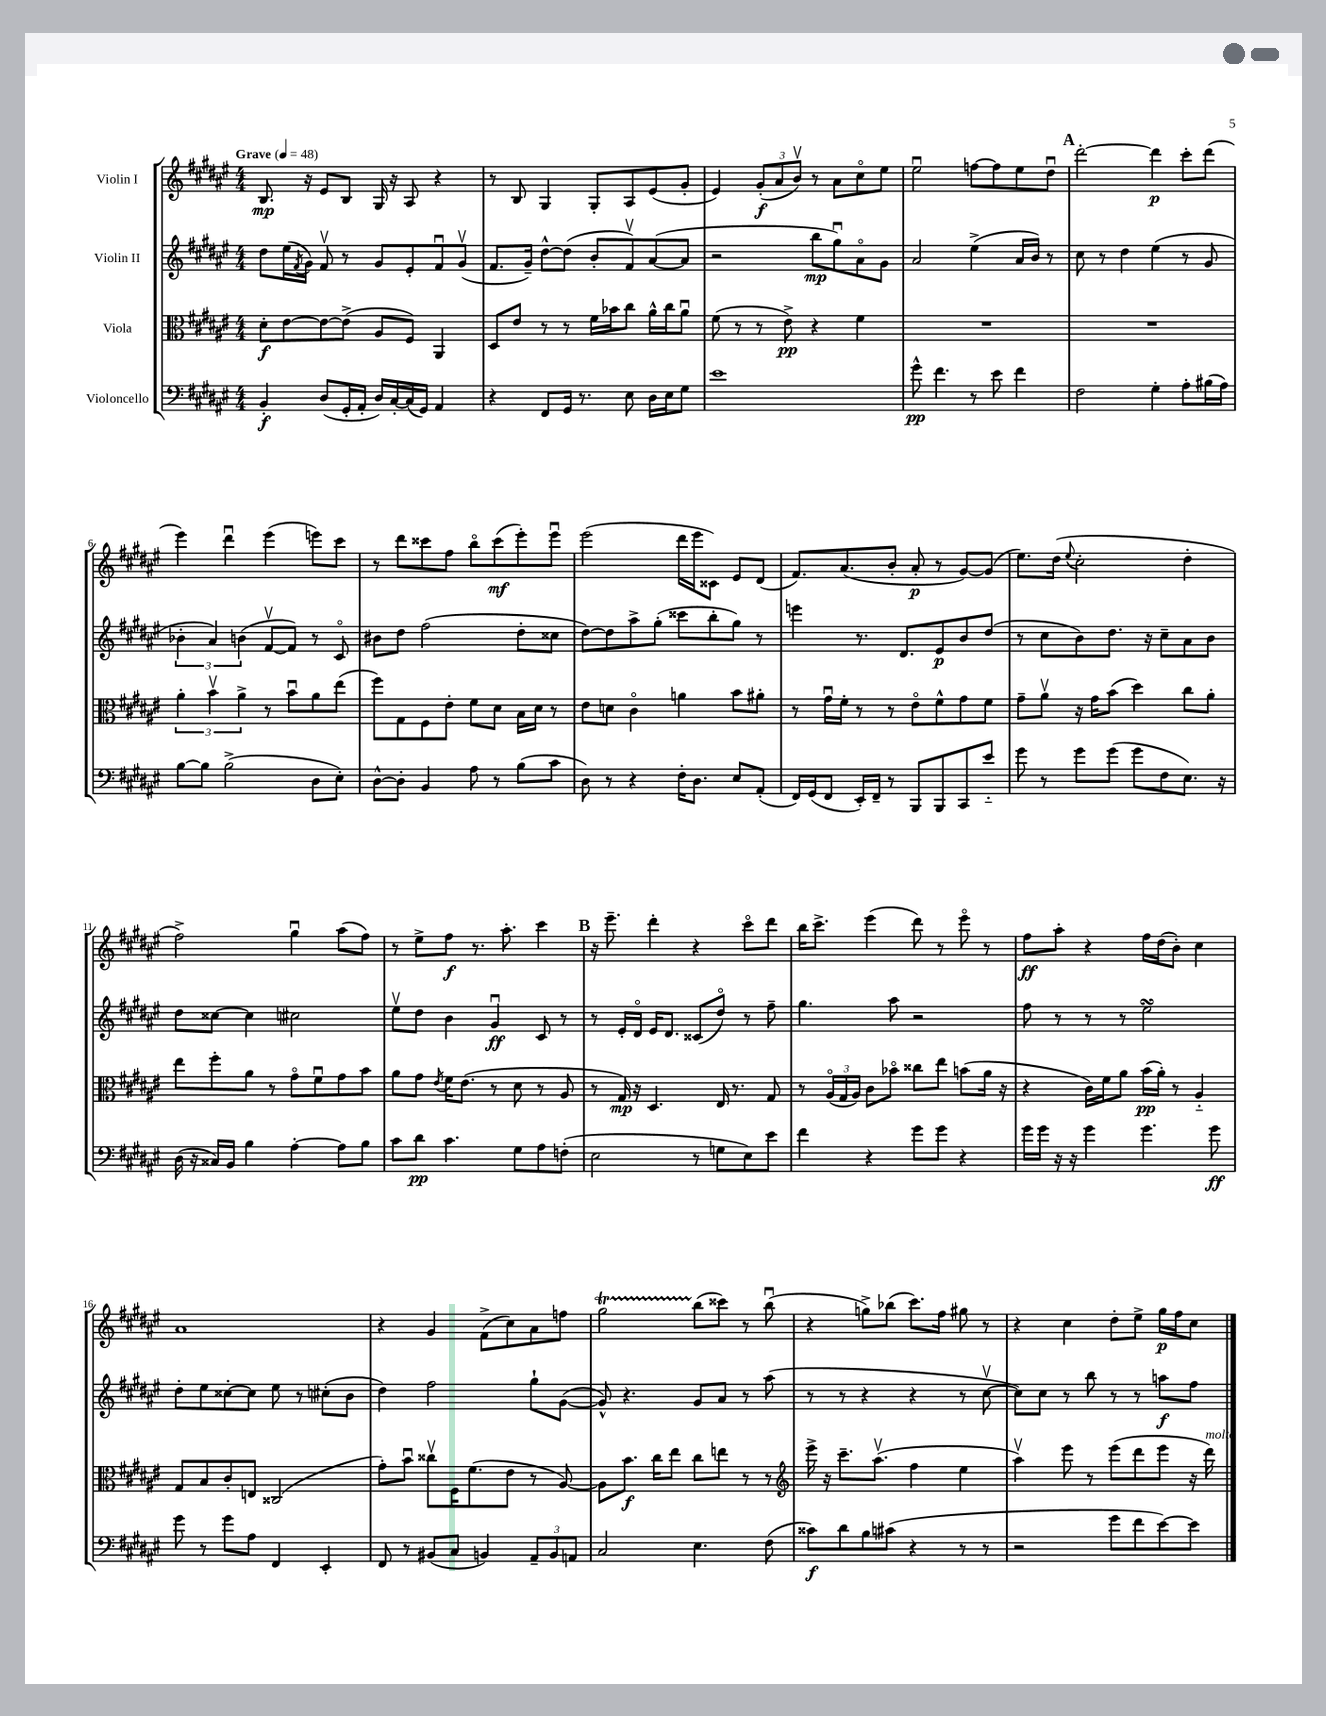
<<
\new StaffGroup <<
\new Staff = "s0" \with { instrumentName = "Violin I" } {
    \clef treble \key fis \major \numericTimeSignature \time 4/4 \tempo "Grave" 4 = 48
    b8.\mp r16 eis'8 b8 gis16 r16 ais8 r4 |
    r8 b8 gis4 gis8-. ais8 eis'8( gis'8-. |
    eis'4) \tuplet 3/2 { gis'8-.\f( ais'8 b'8\upbow) } r8 ais'8 cis''8\flageolet eis''8 |
    eis''2\downbow f''8~ f''8 eis''8 dis''8\downbow |
    \mark \markup { \bold "A" } dis'''2~-. dis'''4\p cis'''8-. dis'''8( |
    eis'''4) dis'''4\downbow eis'''4( e'''8) cis'''8 |
    r8 dis'''8 cisis'''8 fis''8 b''8\flageolet cisis'''8\mf( eis'''8-.) eis'''8\downbow |
    eis'''2( dis'''16 eis'''16 cisis'8) eis'8 dis'8( |
    fis'8.) ais'8.( b'8-. ais'8-.\p r8 gis'8~) gis'8( |
    eis''8.) dis''16( \appoggiatura { eis''8 } cis''2-. dis''4-. |
    fis''2->) gis''4\downbow ais''8( fis''8) |
    r8 eis''8-> fis''8\f r8. ais''8.-. cis'''4 |
    \mark \markup { \bold "B" } r16 eis'''8.-- dis'''4-. r4 cis'''8\flageolet dis'''8 |
    b''16 cis'''8.-> eis'''4( dis'''8) r8 eis'''8\flageolet r8 |
    fis''8\ff ais''8-. r4 fis''16 dis''16( b'8-.) cis''4 |
    ais'1 |
    r4 gis'4 fis'8->( cis''8) ais'8 f''8 |
    gis''2\startTrillSpan b''8\stopTrillSpan( cisis'''8) r8 b''8\downbow( |
    r4 g''8->) bes''8( cis'''8.) fis''16 gis''8 r8 |
    r4 cis''4 dis''8-. eis''8-> gis''16\p fis''16 cis''8 \bar "|." |
}
\new Staff = "s1" \with { instrumentName = "Violin II" } {
    \clef treble \key fis \major \numericTimeSignature \time 4/4
    dis''8 eis''16( \acciaccatura { fis'8 } gis'16) fis'8\upbow r8 gis'8 eis'8-. fis'8\downbow gis'8\upbow( |
    fis'8. gis'16--) dis''8~-^ dis''8( b'8-. fis'8\upbow) ais'8~( ais'8 |
    r2 b''8\mp gis''8\downbow) ais'8\flageolet gis'8 |
    ais'2 eis''4->( ais'16 b'16) r8 |
    \mark \markup { \bold "A" } cis''8 r8 dis''4 eis''4( r8 gis'8 |
    \tuplet 3/2 { bes'4-. ais'4) b'4( } fis'8~\upbow fis'8) r8 cis'8\flageolet |
    bis'8 dis''8 fis''2( dis''8-. cisis''8 |
    dis''8~) dis''8 ais''8-> gis''8-.( cisis'''8 b''8-. gis''8) r8 |
    e'''4 r8. dis'8. eis'8\p b'8 dis''8( |
    r8 cis''8 b'8) dis''8. r16 cis''8-- ais'8 b'8 |
    dis''8 cisis''8~ cisis''4 cis''2 |
    eis''8\upbow dis''8 b'4 gis'4\downbow\ff cis'8 r8 |
    \mark \markup { \bold "B" } r8 eis'16-. dis'16\flageolet eis'16 dis'8. cisis'8( dis''8\flageolet) r8 fis''8-- |
    gis''4. ais''8 r2 |
    fis''8 r8 r8 r8 eis''2\turn |
    dis''8-. eis''8 cisis''8~-. cisis''8 eis''8 r8 cis''8-.( b'8 |
    dis''4) fis''2 gis''8-! gis'8~( |
    gis'8-^) r4. gis'8 ais'8 r8 ais''8( |
    r8 r8 r4 r4 r8 cis''8~\upbow |
    cis''8) cis''8 r8 b''8 r8 r8 a''8\f fis''8 \bar "|." |
}
\new Staff = "s2" \with { instrumentName = "Viola" } {
    \clef alto \key fis \major \numericTimeSignature \time 4/4
    dis'8-.\f eis'8~ eis'8~ eis'8->( ais8 fis8) ais,4 |
    dis8 eis'8 r8 r8 fis'16 bes'16 cis''8 ais'16-^ cis''16 ais'8\downbow |
    fis'8( r8 r8 eis'8->\pp) r4 fis'4 |
    R1 |
    \mark \markup { \bold "A" } R1 |
    \tuplet 3/2 { ais'4-. b'4\upbow ais'4-> } r8 b'8\downbow ais'8 eis''8( |
    fis''8) gis8 fis8 eis'8-. fis'8 dis'8 b16 dis'16 r8 |
    eis'8 d'8 cis'4\flageolet a'4 b'8 ais'8-. |
    r8 gis'16\downbow fis'16-. r8 r8 eis'8\flageolet fis'8-^ gis'8 fis'8 |
    gis'8-- ais'8\upbow r16 gis'16 b'8( dis''4) cis''8 ais'8-. |
    eis''8 fis''8-. ais'8 r8 gis'8\flageolet fis'8\downbow gis'8 b'8 |
    ais'8 gis'8 \acciaccatura { eis'8 } fis'16 eis'8.( r8 dis'8 r8 ais8 |
    \mark \markup { \bold "B" } r8 gis16\mp) r16 dis4. eis16 r8. gis8 |
    r8 \tuplet 3/2 { ais16\flageolet( gis16 ais16) } cis'8 bes'8\flageolet cisis''8 eis''8 b'8( ais'16 r16 |
    r4 cis'16) fis'16 ais'8 b'16\pp( ais'16-.) r8 ais4-_ |
    gis8 b8 cis'8-. e8 cisis2( |
    gis'8-.) b'8\downbow cisis''8\upbow fis16 fis'8.( eis'8 r8 ais8~) |
    ais8 b'8.\f cis''16 eis''8 cis''8 e''8 r8 r8 |
    \clef treble eis'''16-> r16 cis'''8.-- ais''8.\upbow( fis''4 eis''4 |
    ais''4\upbow) eis'''8 r8 eis'''8( dis'''8 eis'''8 r16 dis'''16^\markup { \italic "molto" }) \bar "|." |
}
\new Staff = "s3" \with { instrumentName = "Violoncello" } {
    \clef bass \key fis \major \numericTimeSignature \time 4/4
    b,4-.\f dis8( gis,16-. ais,16-. dis16) cis16~-. cis16( gis,16) ais,4 |
    r4 fis,8 gis,16 r8. eis8 dis16 eis16 gis8 |
    eis'1 |
    gis'8-^\pp fis'4. r8 eis'8 fis'4 |
    \mark \markup { \bold "A" } fis2 gis4-. ais8-. bis16( ais16) |
    b8~ b8 b2->( dis8 eis8-.) |
    dis8~-^ dis8-. b,4 ais8 r8 b8( cis'8 |
    dis8) r8 r4 fis16-. dis8. eis8 ais,8-.( |
    fis,16) gis,16( fis,8 eis,16-.) fis,16-- r8 b,,8 b,,8 cis,8 eis'8-_ |
    gis'8 r8 gis'8 gis'8( gis'8 fis8 eis8.) r16 |
    dis16( r16 cisis16) b,16 b4 ais4~-. ais8 b8 |
    cis'8 dis'8\pp cis'4. gis8 ais8 f8-.( |
    \mark \markup { \bold "B" } eis2 r8 g8 eis8) eis'8 |
    fis'4 r4 gis'8 gis'8 r4 |
    gis'16 gis'16 r16 r16 gis'4 gis'4. gis'8\ff |
    gis'8 r8 gis'8 ais8 fis,4 eis,4-. |
    fis,8 r8 bis,8( cis8 b,4) \tuplet 3/2 { ais,8-- b,8 a,8 } |
    cis2 eis4. fis8( |
    cisis'8\f) dis'8 b8 cis'8( r4 r8 r8 |
    r2 gis'8 fis'8 eis'8~) eis'8 \bar "|." |
}
>>
>>
